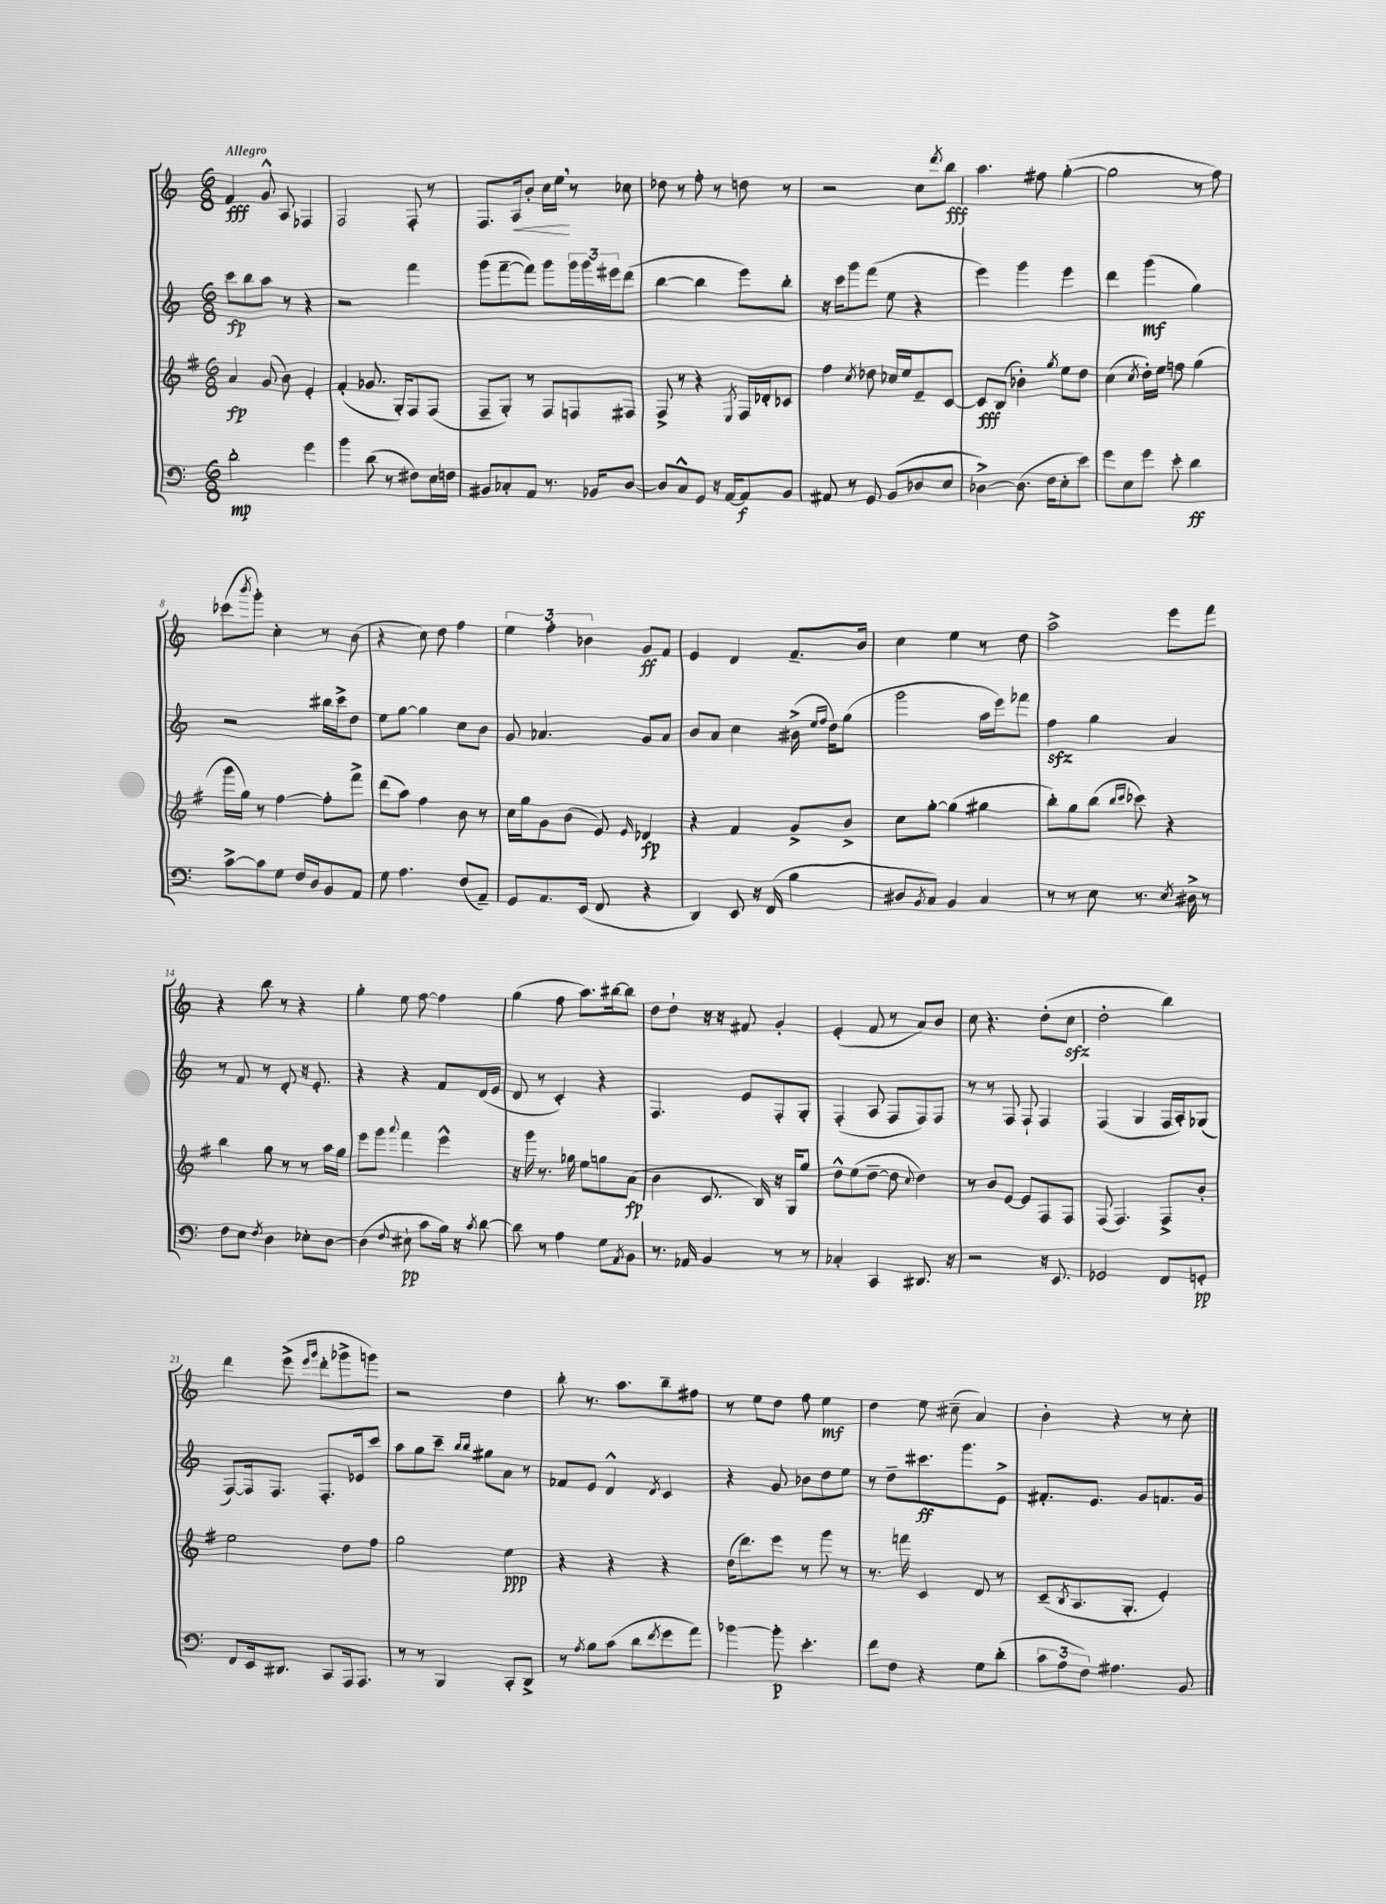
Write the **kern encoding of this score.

**kern	**kern	**kern	**kern
*staff4	*staff3	*staff2	*staff1
*clefF4	*clefG2	*clefG2	*clefG2
*k[]	*k[f#]	*k[]	*k[]
*M6/8	*M6/8	*M6/8	*M6/8
2d'	4a	8ccc	4f
.	.	8bb	.
.	(8g	8aa	8g^^
.	8b)	8r	8A
4g	4e'	4r	4F-
=	=	=	=
4b	(4f#'	2r	2F
(8d	8.g-	.	.
8r	.	.	.
.	16G')	.	.
8F#)	8F#	4fff	8F'
16E	(8F#	.	8r
16F	.	.	.
=	=	=	=
8BB#	8F#~	(8ggg	8.F
8C-'	8G')	[8fff~	.
.	.	.	16A
8AA	8r	8fff])	8b'
8.r	8F#	8ggg	16cc
.	.	.	16ee
.	8F	24ggg	8r
.	.	24ggg	.
16BB-	.	.	.
.	.	24eee#	.
[8D	8F#	(8ddd	8cc-
=	=	=	=
8D]	8F#^	[4bb	8dd-
8C^^	8r	.	8r
8GG	4r	4bb]	8ff'
16r	.	.	8r
[16AA	.	.	.
.	8qE	.	.
8AA]	16F#	8eee)	8dd
.	16d-'	.	.
8BB	8c-	8bb'	8r
=	=	=	=
8AA#	4ff#	16r	2r
.	.	16ccc	.
8r	.	8ggg	.
.	8qcc	.	.
8GG	8dd-	(8fff	.
(8BB	16cc-	8ee	.
.	16ee	.	.
8D-	8e~	4r	8cc
.	.	.	8qddd
8E	[8c	.	8bb
=	=	=	=
[4D-^)	8c]	4eee)	4.aa
.	(8B	.	.
(8.D-]	4b-')	4ggg	.
.	.	.	8ff#
16F	.	.	.
.	8qgg	.	.
8E'	8ee	4eee	([4gg'
8e)	8dd	.	.
=	=	=	=
8g	(4cc	4ddd	2gg]
8E	.	.	.
.	8qcc	.	.
8g	16dd')	(4ggg	.
.	16ee	.	.
8e'	8ff	.	.
4d	(4gg	4gg)	8r
.	.	.	8ff)
=	=	=	=
[8c^	16ggg	2r	(8ccc-
.	16gg)	.	.
.	.	.	8qbbb
8c]	8r	.	8ggg')
8G	[4ff#	.	4cc'
16F	.	.	.
16D	.	.	.
8BB	8ff#']	16bb#	8r
.	.	16ccc^	.
8AA	8fff#^	8dd	(8b
=	=	=	=
8G	(8ddd	8ee	4r
4.A	8aa)	[8gg	.
.	4ff#	4gg]	8cc)
.	.	.	8dd
(8F	8b	8cc	4ff
8AA~)	8r	8b	.
=	=	=	=
8GG	16cc	8g	6ee
.	16gg	.	.
8.AA	8g	4.a-	.
.	.	.	6ff'
.	(8b	.	.
(16EE	.	.	.
.	.	.	6b-
8FF	8e)	.	.
.	16qqe	.	.
4r	4d-	8g	8g
.	.	8a-	8f
=	=	=	=
4DD)	4r	8b	4e
.	.	8a	.
8EE	4f#	4cc	4d
16r	.	.	.
(16FF	.	.	.
4B	8g^	(16b#^	8.f~
.	.	16qqee	.
.	.	16qqff	.
.	.	16dd)	.
.	8b^	(8gg	.
.	.	.	16b
=	=	=	=
8D#	8cc	2ggg	4cc
8qBB	.	.	.
8C)	[8gg'	.	.
4BB	(4gg]	.	4ee
4C	4gg#	16aa	8r
.	.	16eee)	.
.	.	8fff-	8dd
=	=	=	=
8r	8bb')	4ff	2aa^
8r	8gg	.	.
8E	(8bb	4gg	.
.	16qqbb	.	.
.	16qqccc	.	.
8.r	8ccc-)	.	.
.	4r	4a	8eee
8qE	.	.	.
16D#^	.	.	.
8r	.	.	8fff
=	=	=	=
8F	4bb	8r	4r
8E	.	8f	.
8qF	.	.	.
4D	8gg	8r	8bb
.	8r	8d'	8r
8E-'	8r	16r	4r
.	.	8.e'	.
[8D	16aa	.	.
.	16gg	.	.
=	=	=	=
(4D]	8eee	4r	4gg'
.	8ggg	.	.
8qqF	8qqaaa	.	.
8E#`	4fff#	4r	8ee
8c	.	.	[8ff
16B)	4eee^^	8f	4ff]
16r	.	.	.
8qc	.	.	.
[8d	.	(16d	.
.	.	16e	.
=	=	=	=
8d]	16r	8d	(4gg
.	16ggg	.	.
8r	8.r	8r	.
4A	.	4c')	8ff
.	16gg-	.	.
.	8ee	.	8.aa)
8G	8gg	4r	.
.	.	.	[16bb#
8qAA	.	.	.
8BB	(8a	.	8bb#]
=	=	=	=
8.r	4b	4.F	8dd
.	.	.	8dd`
16AA-	.	.	.
4BB	8.c	.	16r
.	.	.	16r
.	.	8e	8f#
.	16B)	.	.
8r	16r	8F'	4g'
.	16G	.	.
8r	8gg	8G'	.
=	=	=	=
4C-'	8dd^^	(4F'	(4e'
.	(8ee	.	.
4CC	[8dd~	8A	8f
.	8dd]	8F	8r
.	8qqcc	.	.
8.DD#	4dd)	8F)	8a)
.	.	8F	8b
16r	.	.	.
=	=	=	=
2r	8r	8r	8cc
.	8b	8r	4.r
.	[8e	8F	.
.	8e]	8F`	.
16r	8F#	4F	(8dd'
8.EE	.	.	.
.	8F#	.	8cc
=	=	=	=
2GG-	(8F#	(4F	2dd'
.	4.F#)	.	.
.	.	4G	.
8FF	8F#^	16F	4bb)
.	.	16A')	.
8GG'	8b'	(8G-	.
=	=	=	=
8FF	2ee	[8F)	4ddd
16EE	.	16F]	.
8.DD#	.	8.F	.
.	.	.	(8eee^
.	.	.	16qqeee
.	.	.	16qqggg
8CC	.	8.F'	8ddd'
16AAA	8dd	.	8ggg-^
8.AAA	.	16e-	.
.	8ff#	8ccc	8ggg)
=	=	=	=
8r	2gg	8aa	2r
8r	.	8gg	.
4BBB	.	8ccc~	.
.	.	16qqbb	.
.	.	16qqbb	.
.	.	8gg#	.
8CC'	4ee	8a	4dd
8DD^	.	8r	.
=	=	=	=
8r	4r	8f-	8bb'
8qA	.	.	.
8B	.	8e	8.r
(8c	4r	4d^^	.
.	.	.	8.aa
8d	.	.	.
8qf	.	8qd	.
8g	4r	4c	8bb~
8a)	.	.	8ff#
=	=	=	=
[4b-	(16dd	4r	8r
.	8.ddd)	.	.
.	.	.	8ee
8b-']	8eee	8g	8dd
4.e'	8r	8b-	8ff
.	8ggg	8dd	4ee
.	8r	8ee	.
=	=	=	=
8f	8.r	8r	4dd
8F	.	8dd~	.
.	16fff	.	.
4r	4c	8.ccc#	8ee
.	.	.	(8cc#~
.	.	8.ggg	.
8G	8d	.	4a)
(8d'	8r	8e^	.
=	=	=	=
12c	(8c~	8.f#'	4b'
12A	.	.	.
.	8qB	.	.
.	8.A	.	.
12F)	.	.	.
.	.	8.e	.
4.A#	.	.	4r
.	8.G'	.	.
.	.	8g	.
.	4e')	8.f	8r
8BB	.	.	8cc'
.	.	16g	.
==	==	==	==
*-	*-	*-	*-
